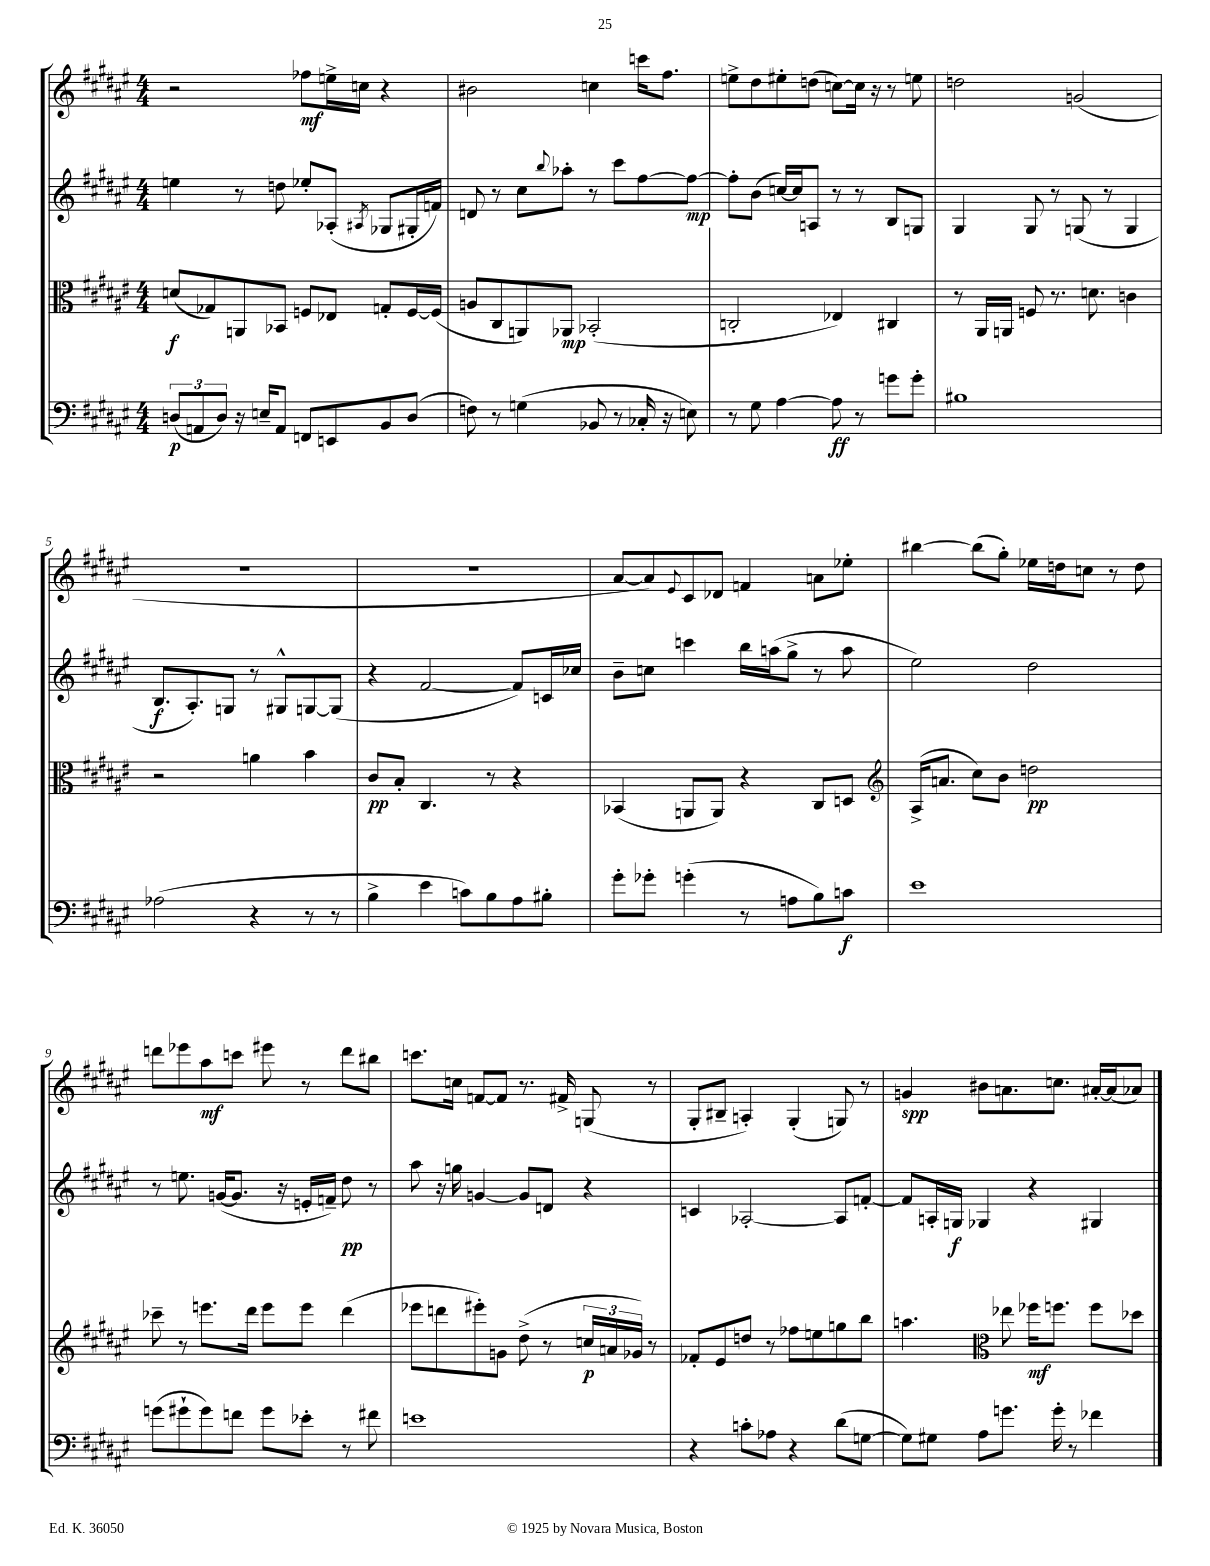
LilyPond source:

<<
\new StaffGroup <<
\new Staff = "s0" {
    \clef treble \key fis \major \numericTimeSignature \time 4/4
    r2 fes''8\mf e''16-> c''16 r4 |
    bis'2 c''4 c'''16 fis''8. |
    e''8-> dis''8 eis''8-. d''8( c''8~) c''16 r16 r8 e''8 |
    d''2 g'2( |
    R1 |
    R1 |
    ais'8~ ais'8) \appoggiatura { eis'8 } cis'8 des'8 f'4 a'8 ees''8-. |
    bis''4~ bis''8( gis''8-.) ees''16 d''16 c''8 r8 d''8 |
    d'''8 ees'''8 ais''8\mf c'''8 eis'''8 r8 d'''8 bis''8 |
    c'''8. c''16 f'8~ f'8 r8. fis'16-> g8( r8 |
    gis8-. bis8-- a4-.) gis4-.( g8) r8 |
    g'4\spp bis'8 a'8. c''8. ais'16~-. ais'16( aes'8) \bar "|." |
}
\new Staff = "s1" {
    \clef treble \key fis \major \numericTimeSignature \time 4/4
    e''4 r8 d''8 ees''8-. aes8-.( \acciaccatura { ais8 } ges8 gis16-. f'16) |
    d'8 r8 cis''8 \appoggiatura { b''8 } aes''8-. r8 cis'''8 fis''8~ fis''8~\mp |
    fis''8-. b'8( c''16~) c''16 a8 r8 r8 b8 g8 |
    gis4 gis8 r8 g8( r8 g4 |
    b8.\f ais8.-.) g8 r8 gis8-^ g8~ g8( |
    r4 fis'2~ fis'8) c'16 ces''16 |
    b'8-- c''8 c'''4 b''16 a''16( gis''8-> r8 a''8 |
    eis''2) dis''2 |
    r8 e''8. g'16~( g'8. r16 e'16-. f'16--) dis''8\pp r8 |
    ais''8 r16 g''16 g'4~ g'8 d'8 r4 |
    c'4 aes2~-. aes8 f'8~-. |
    f'8 a16-. g16\f ges4 r4 gis4 \bar "|." |
}
\new Staff = "s2" {
    \clef alto \key fis \major \numericTimeSignature \time 4/4
    d'8\f( ges8) a,8 bes,8 f8 ees8 g8-. f16~ f16( |
    a8 cis8 a,8) aes,8\mp bes,2-.( |
    c2-. ees4) cis4 |
    r8 ais,16 a,16 f8 r8. d'8. c'4 |
    r2 a'4 b'4 |
    cis'8\pp b8-. cis4. r8 r4 |
    bes,4( a,8 a,8) r4 cis8 d8 |
    \clef treble ais16->( a'8. cis''8) b'8 d''2\pp |
    ces'''8-- r8 e'''8. dis'''16 e'''8 e'''8 dis'''4( |
    ees'''8 d'''8 eis'''8-.) g'8 dis''8->( r8 \tuplet 3/2 { c''16\p a'16 ges'16) } r8 |
    fes'8-. eis'8 d''8 r8 fes''8 e''8 g''8 b''8 |
    a''4. \clef alto ees''8 fes''16\mf f''8. f''8 des''8 \bar "|." |
}
\new Staff = "s3" {
    \clef bass \key fis \major \numericTimeSignature \time 4/4
    \tuplet 3/2 { d8\p( a,8 d8) } r16 e16-- a,8 f,8 e,8 b,8 d8( |
    f8) r8 g4( bes,8 r8 ces16-. r16 e8) |
    r8 gis8 ais4~ ais8\ff r8 g'8 g'8-. |
    bis1 |
    aes2( r4 r8 r8 |
    b4-> eis'4 c'8) b8 ais8 bis8-. |
    gis'8-. ges'8-. g'4-.( r8 a8 b8) c'8\f |
    eis'1 |
    g'8( gis'8-! gis'8) f'8 gis'8 ees'8-. r8 fis'8 |
    e'1 |
    r4 c'8-. aes8 r4 dis'8( g8~ |
    g8) gis8 ais8 g'8. g'16-. r8 fes'4 \bar "|." |
}
>>
>>
